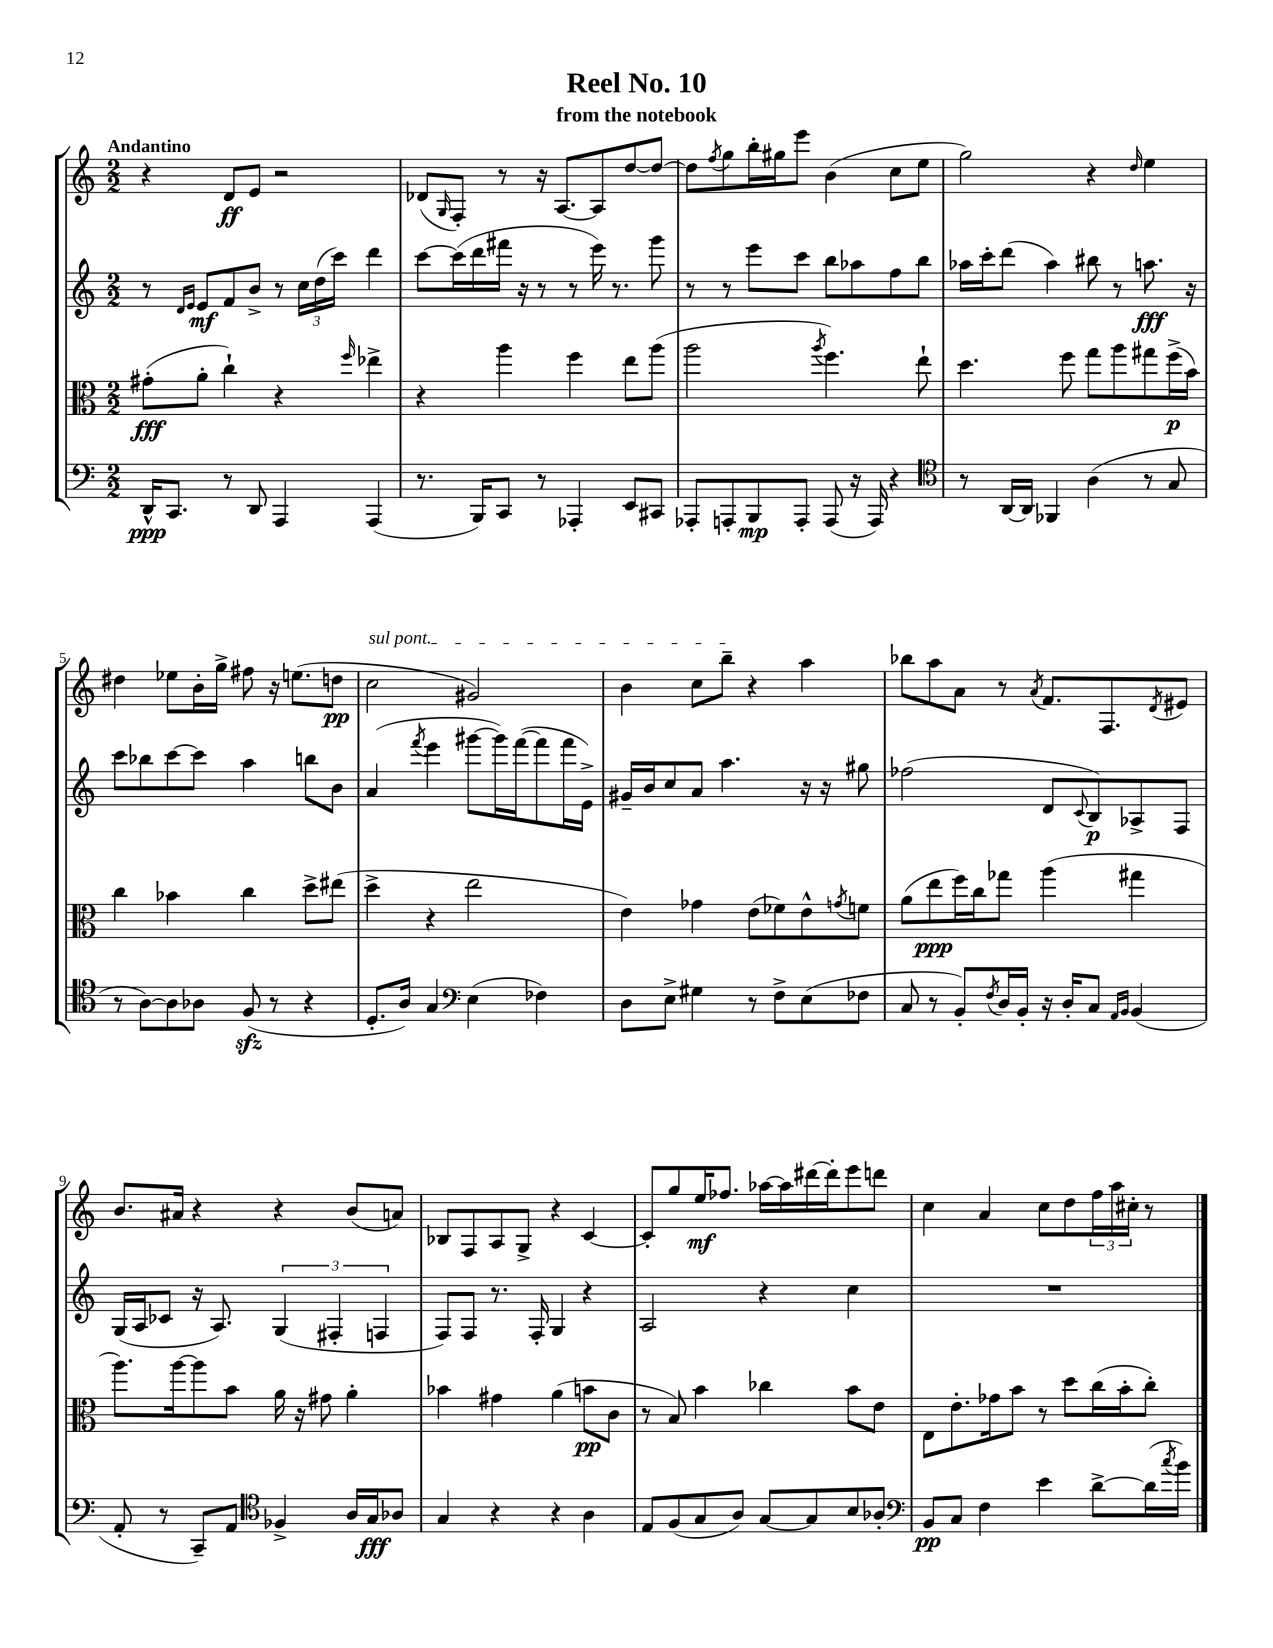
\header { title = "Reel No. 10" subtitle = "from the notebook" }
<<
\new StaffGroup <<
\new Staff = "s0" {
    \clef treble \key c \major \numericTimeSignature \time 2/2 \tempo "Andantino"
    r4 d'8\ff e'8 r2 |
    des'8( \grace { g16 } f8-.) r8 r16 a8.~ a8 d''8~ d''8~ |
    d''8 \acciaccatura { f''8 } g''8 b''16-. gis''16 e'''8 b'4( c''8 e''8 |
    g''2) r4 \grace { d''16 } e''4 |
    dis''4 ees''8 b'16-. g''16-> fis''8 r16 e''8.( d''8\pp |
    \once \override TextSpanner.bound-details.left.text = \markup { \italic "sul pont." } c''2\startTextSpan gis'2) |
    b'4 c''8 b''8--\stopTextSpan r4 a''4 |
    bes''8 a''8 a'8 r8 \acciaccatura { a'8 } f'8. f8. \acciaccatura { d'8 } eis'8 |
    b'8. ais'16 r4 r4 b'8( a'8) |
    bes8 f8 a8 g8-> r4 c'4~ |
    c'8-. g''8 e''16\mf fes''8. aes''16~ aes''16 dis'''16~ dis'''16-. e'''8 d'''8 |
    c''4 a'4 c''8 d''8 \tuplet 3/2 { f''16 a''16 cis''16-. } r8 \bar "|." |
}
\new Staff = "s1" {
    \clef treble \key c \major \numericTimeSignature \time 2/2
    r8 \grace { d'16 e'16 } e'8\mf f'8 b'8-> r8 \tuplet 3/2 { c''16 d''16( c'''16) } d'''4 |
    c'''8~ c'''16( d'''16 fis'''16 r16 r8 r8 e'''16) r8. g'''8 |
    r8 r8 e'''8 c'''8 b''8 aes''8 f''8 b''8 |
    aes''16 c'''16-. d'''8( aes''4) bis''8 r8 a''8.\fff r16 |
    c'''8 bes''8 c'''8~ c'''8 a''4 b''8 b'8 |
    a'4( \acciaccatura { f'''8 } e'''4 gis'''8~ gis'''16) f'''16~( f'''8 f'''16 e'16->) |
    gis'16-- b'16 c''8 a'8 a''4. r16 r16 gis''8 |
    fes''2( d'8 \appoggiatura { c'8 } b8\p) aes8-> f8 |
    g16( a16 ces'8 r16 a8.) \tuplet 3/2 { g4( fis4-. f4 } |
    f8) f8 r8. f16-. g4 r4 |
    a2 r4 c''4 |
    R1 \bar "|." |
}
\new Staff = "s2" {
    \clef alto \key c \major \numericTimeSignature \time 2/2
    gis'8-.\fff( a'8-. c''4-!) r4 \grace { f''16 } ees''4-> |
    r4 a''4 f''4 e''8 a''8( |
    a''2 \acciaccatura { a''8 } f''4.) e''8-! |
    d''4. f''8 g''8 a''8 gis''8 f''16->\p( b'16) |
    c''4 bes'4 c''4 d''8-> eis''8( |
    d''4-> r4 e''2 |
    e'4) ges'4 e'8( fes'8) e'8-^ \acciaccatura { g'8 } f'8 |
    a'8( e''8\ppp f''16) c''16 ges''8 a''4( gis''4 |
    a''8.) a''16~ a''8 b'8 a'16 r16 gis'8 a'4-. |
    bes'4 gis'4 a'4( b'8\pp c'8 |
    r8 b8) b'4 ces''4 b'8 e'8 |
    e8 e'8.-. ges'16 b'8 r8 d''8 c''16( b'16-. c''8-.) \bar "|." |
}
\new Staff = "s3" {
    \clef bass \key c \major \numericTimeSignature \time 2/2
    d,16-^\ppp c,8. r8 d,8 a,,4 a,,4( |
    r8. b,,16) c,8 r8 aes,,4-. e,8 cis,8 |
    aes,,8-. a,,8-. b,,8\mp a,,8-. a,,8( r16 a,,16) r4 |
    \clef tenor r8 a,16~ a,16 fes,4 a4( r8 g8 |
    r8 a8~) a8 aes8 f8\sfz( r8 r4 |
    d8.-. a16) g4 \clef bass e4( fes4) |
    d8 e8-> gis4 r8 f8-> e8( fes8 |
    c8 r8 b,8-.) \acciaccatura { f8 } d16 b,16-. r16 d16-. c8 \grace { a,16 b,16 } b,4( |
    a,8-. r8 c,8--) a,8 \clef tenor fes4-> a16 g16\fff aes8 |
    g4 r4 r4 a4 |
    e8 f8( g8 a8) g8~ g8 b8 aes8-. |
    \clef bass b,8\pp c8 f4 e'4 d'8~-> d'16( \acciaccatura { c''8 } b'16) \bar "|." |
}
>>
>>
